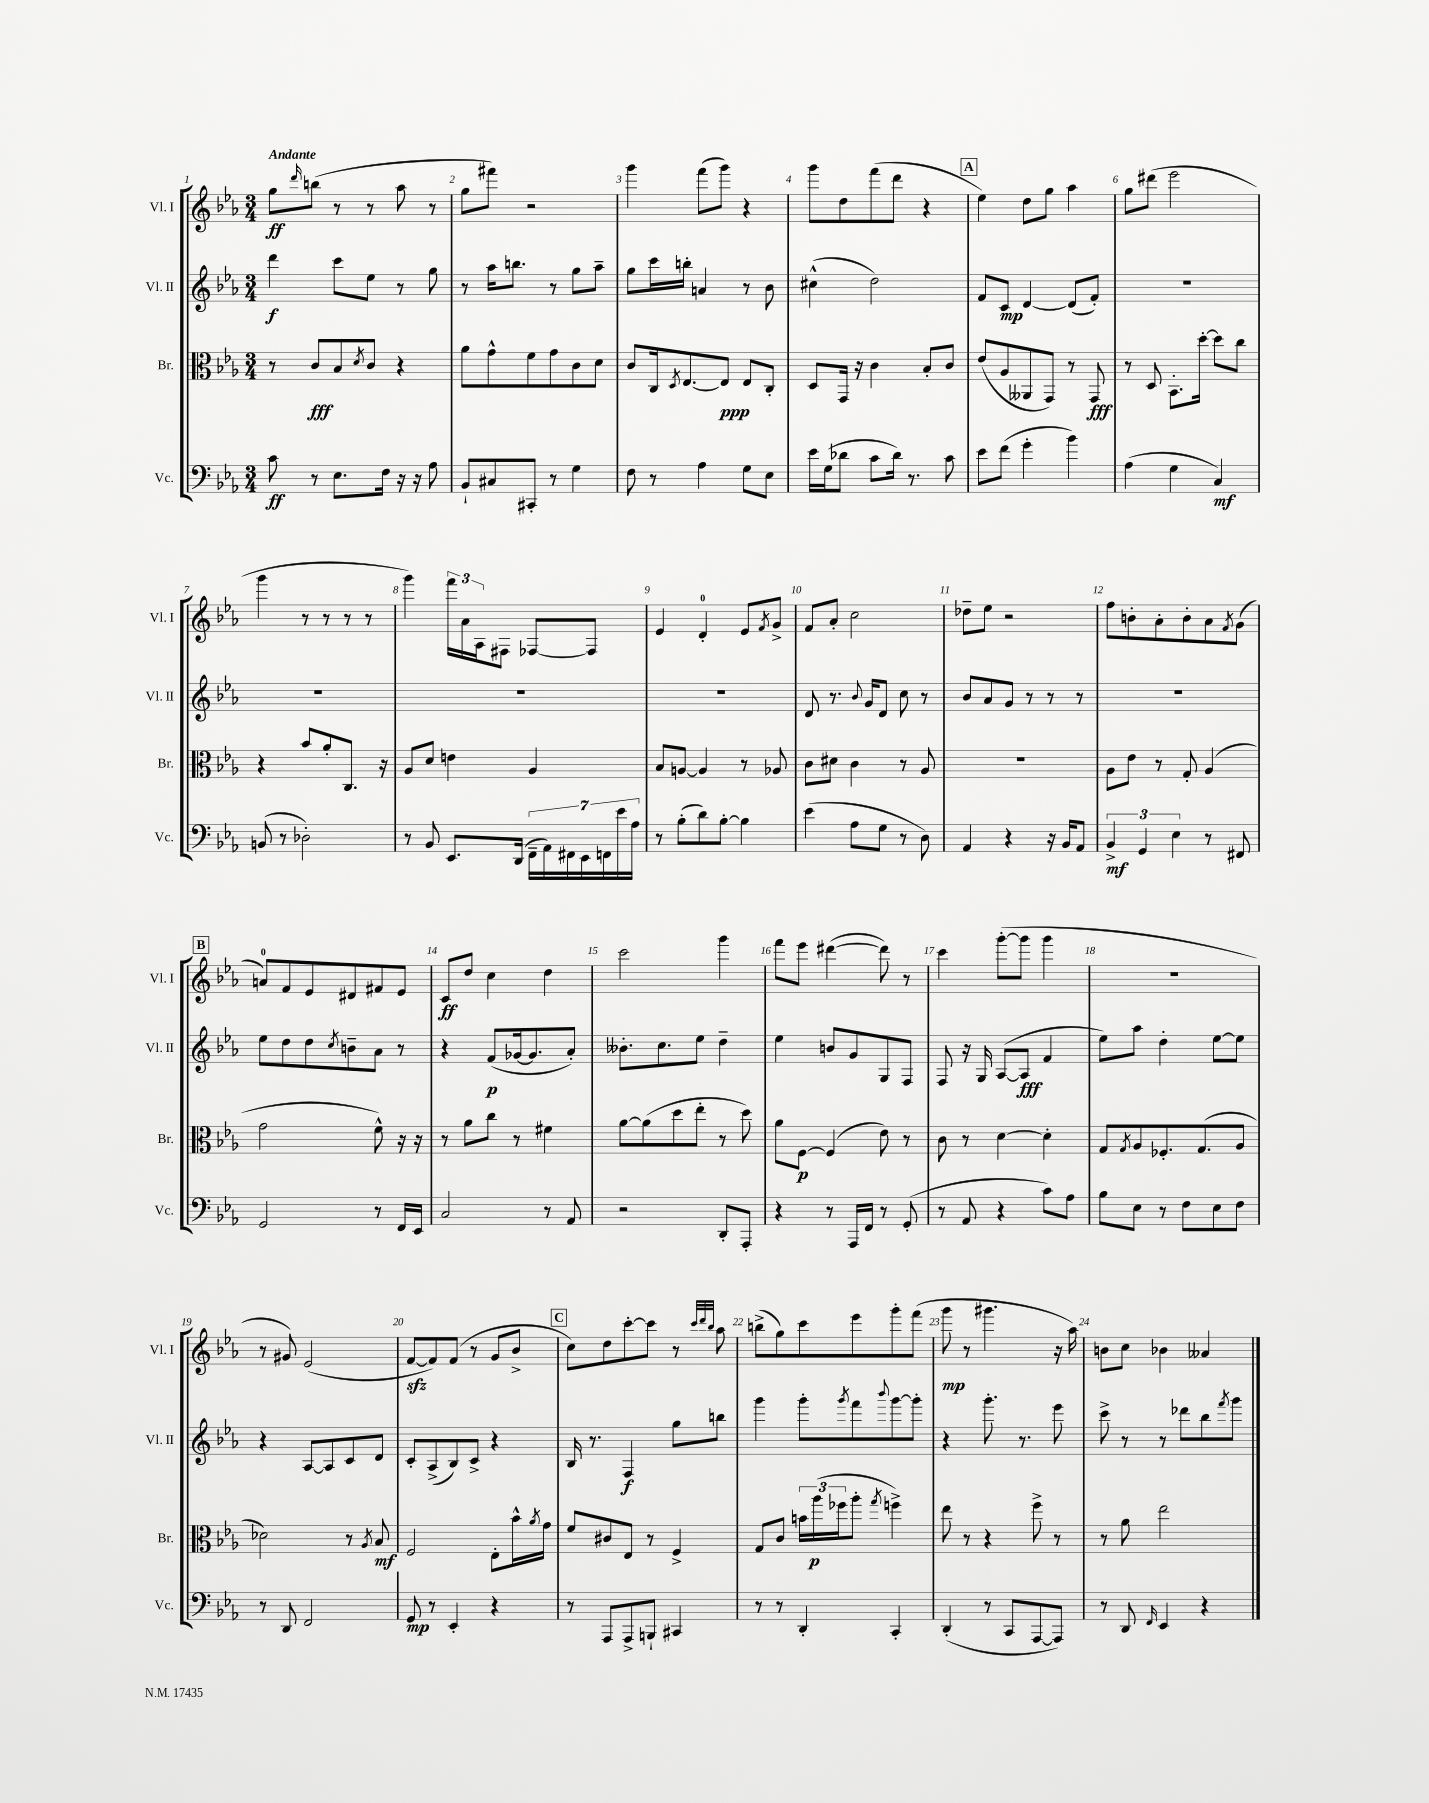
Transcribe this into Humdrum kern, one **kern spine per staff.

**kern	**kern	**kern	**kern
*staff4	*staff3	*staff2	*staff1
*clefF4	*clefC3	*clefG2	*clefG2
*k[b-e-a-]	*k[b-e-a-]	*k[b-e-a-]	*k[b-e-a-]
*M3/4	*M3/4	*M3/4	*M3/4
8c	8r	4ddd	8gg
.	.	.	16qqddd
8r	8c	.	(8bb
8.E-	8B-	8ccc	8r
.	8qd	.	.
.	8c	8ee-	8r
16F	.	.	.
16r	4r	8r	8aa-
16r	.	.	.
8A-	.	8gg	8r
=	=	=	=
8BB-`	8a-	8r	8gg
8C#	8g^^	16aa-	8fff#)
.	.	8.bb	.
8CC#'	8f	.	2r
8r	8g	8r	.
4G	8c	8gg	.
.	8d	8aa-~	.
=	=	=	=
8F	8c	8gg	4ggg
8r	16C	16ccc	.
.	8qD	.	.
.	[8.E-	16bb'	.
4A-	.	4a	(8fff
.	8E-]	.	8ggg)
8G	8E-	8r	4r
8E-	8C'	8b-	.
=	=	=	=
16e-	8D	(4cc#^^	8ggg
(16G	.	.	.
8d-	16GG	.	8dd
.	16r	.	.
8c	4c	2dd)	(8fff
16d-)	.	.	8ddd
8.r	.	.	.
.	8B-'	.	4r
8c	8c	.	.
=	=	=	=
8e-	(8e-	8f	4ee-)
(8f	8A-	8c	.
4g'	8AA--	[4d	8dd
.	8GG)	.	8gg
4b-)	8r	(8d]	4aa-
.	8GG	8f')	.
=	=	=	=
(4A-	8r	2.r	8gg
.	8D	.	(8ddd#
4G	8.BB-'	.	2eee-
.	[16dd'	.	.
4C)	8dd]	.	.
.	8cc	.	.
=	=	=	=
(8BB	4r	2.r	4ggg
8r	.	.	.
2D-')	8b-	.	8r
.	8a-'	.	8r
.	8.C	.	8r
.	.	.	8r
.	16r	.	.
=	=	=	=
8r	8A-	2.r	4ggg)
8BB-	8d	.	.
8.EE-	4e	.	24fff
.	.	.	24a-
.	.	.	24A-
.	.	.	8F#
(16DD	.	.	.
28FF~	4A-	.	[8F-
28AA-)	.	.	.
28FF#	.	.	.
28EE-	.	.	.
.	.	.	8F-]
28FF	.	.	.
28e-	.	.	.
28A-	.	.	.
=	=	=	=
8r	8B-	2.r	4e-
(8B-'	[8A	.	.
8d)	4A]	.	4d'
[8B-'	.	.	.
4B-]	8r	.	8e-
.	.	.	8qf
.	8A-	.	8g^
=	=	=	=
(4e-	8c	8d	8f
.	8d#	8.r	8a-'
8A-	4c	.	2cc
.	.	8qqb-	.
.	.	16g	.
8G	.	8d	.
8r	8r	8cc	.
8D)	8A-	8r	.
=	=	=	=
4AA-	2.r	8b-	8dd-~
.	.	8a-	8ee-
4r	.	8g	2r
.	.	8r	.
16r	.	8r	.
16BB-	.	.	.
8AA-	.	8r	.
=	=	=	=
6BB-^	8A-	2.r	8ff
.	8e-	.	8b'
6GG	.	.	.
.	8r	.	8a-'
6E-	.	.	.
.	8G'	.	8b'
8r	(4A-	.	8a-
.	.	.	8qf
8FF#	.	.	(8g
=	=	=	=
2GG	2g	8ee-	8a)
.	.	8dd	8f
.	.	8dd	8e-
.	.	8qcc	.
.	.	8b~	8d#
8r	8f^^)	8a-	8f#
16FF	16r	8r	8e-
16EE-	16r	.	.
=	=	=	=
2C	8r	4r	8c
.	8a-	.	8dd
.	8cc	(8f	4cc
.	8r	[16g-	.
.	.	8.g-]	.
8r	4f#	.	4dd
8AA-	.	8a-')	.
=	=	=	=
2r	[8a-	8.b--'	2ccc
.	(8a-]	.	.
.	.	8.cc	.
.	8dd	.	.
.	8ee-'	8ee-	.
8DD'	8r	4dd~	4ggg
8AAA-'	8dd)	.	.
=	=	=	=
4r	8a-	4ee-	8fff
.	[8F	.	8eee-
8r	(4F]	8b	([4ddd#
16AAA-	.	8g	.
16FF	.	.	.
8r	8e-)	8G	8ddd#])
(8GG'	8r	8F	8r
=	=	=	=
8r	8c	8F	4ccc
8AA-	8r	16r	.
.	.	16G	.
4r	[4d	([8A-	([8ggg'
.	.	8A-]	8ggg]
8c)	4d']	4f	4ggg
8A-	.	.	.
=	=	=	=
8B-	8G	8ee-)	2.r
.	8qG	.	.
8E-	8A-	8aa-	.
8r	8.F-'	4dd'	.
8F	.	.	.
.	(8.G	.	.
8E-	.	[8ee-	.
8F	8A-	8ee-]	.
=	=	=	=
8r	2d-)	4r	8r
8DD	.	.	8g#)
2FF	.	[8A-	(2e-
.	.	8A-]	.
.	8r	8c	.
.	8qA-	.	.
.	8B-	8d	.
=	=	=	=
8GG	2F	8c'	[8f
8r	.	(8A-^	8f])
4EE-'	.	8B-)	(8f
.	.	8c^	8r
4r	8E-'	4r	8g
.	16b-^^	.	8b-^
.	8qa-	.	.
.	16g	.	.
=	=	=	=
8r	8f	16B-	8cc)
.	.	8.r	.
8AAA-	8c#	.	8dd
8AAA-^	8E-	4F	[8ccc'
8BBB`	8r	.	8ccc]
4CC#	4F^	8gg	8r
.	.	.	32qqccc
.	.	.	32qqddd
.	.	.	32qqbb-
.	.	8bb	8aa-
=	=	=	=
8r	8G	4ggg	(8bb^
8r	8c	.	8gg)
4DD'	24b	8ggg'	8ccc
.	(24aa-	.	.
.	24ff-	.	.
.	.	8qggg	.
.	8aa-'	8fff	8eee-
.	8qgg	8qqbbb-	.
4CC'	4ff^)	[8ggg	8ggg'
.	.	8ggg']	(8fff
=	=	=	=
(4DD'	8ee-	4r	8ggg
.	8r	.	8r
8r	4r	8.ggg'	4.ggg#
8CC	.	.	.
.	.	8.r	.
[8AAA-	8ff^	.	.
8AAA-])	8r	8eee-	16r
.	.	.	16aa-)
=	=	=	=
8r	8r	8ccc^	8b
8DD	8a-	8r	8cc
16qqFF	.	.	.
4EE-	2ee-	8r	4b-
.	.	8ddd-	.
4r	.	8bb-	4a--
.	.	8qfff	.
.	.	8ggg	.
==	==	==	==
*-	*-	*-	*-
